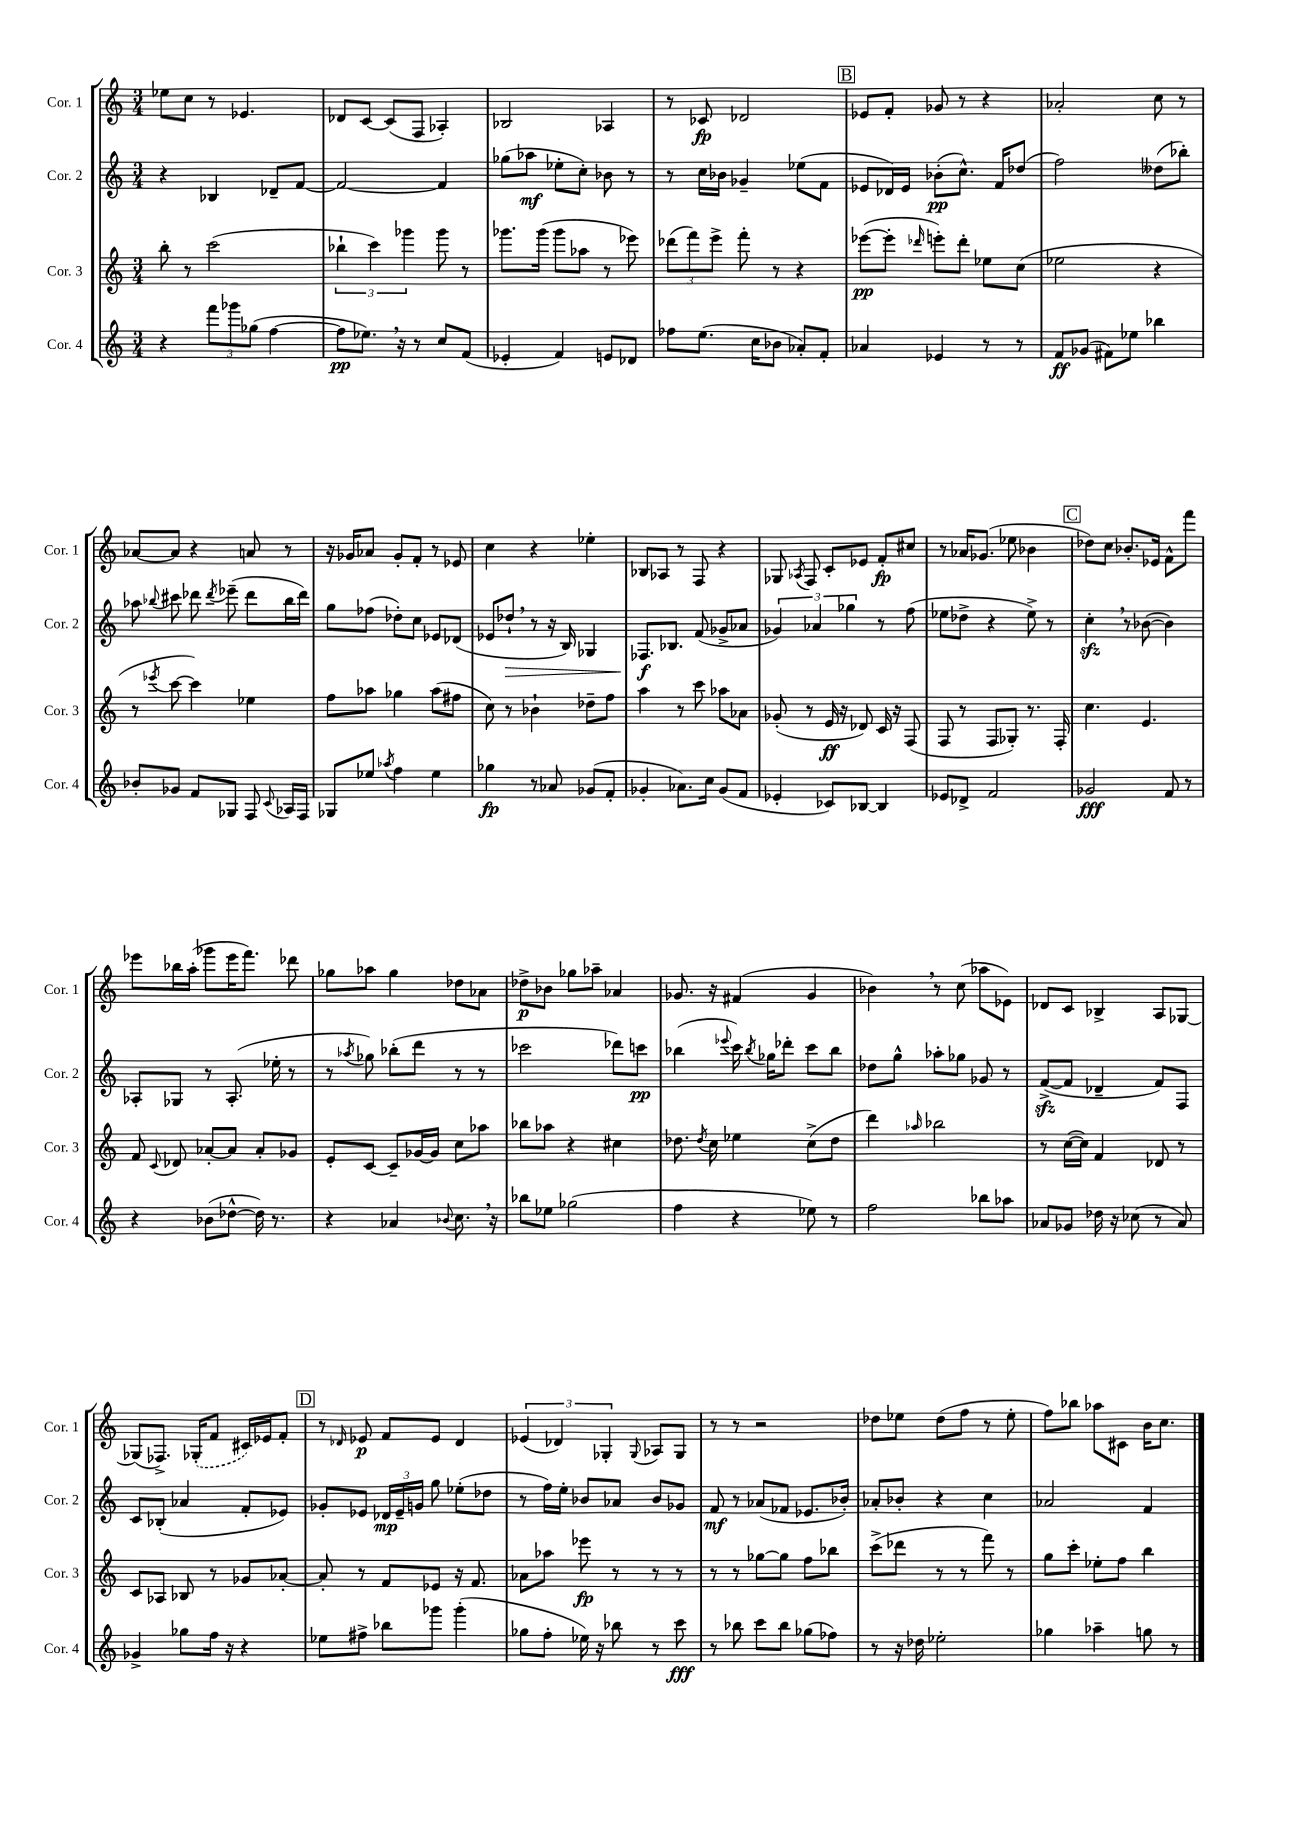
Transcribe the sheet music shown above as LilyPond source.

<<
\new StaffGroup <<
\new Staff = "s0" \with { instrumentName = "Cor. 1" shortInstrumentName = "Cor. 1" } {
    \clef treble \key c \major \numericTimeSignature \time 3/4
    \autoBeamOff ees''8[ c''8] r8 ees'4. |
    des'8[ c'8]~ c'8[( f8] aes4-.) |
    bes2 aes4 |
    r8 ces'8\fp des'2 |
    \mark \markup { \box "B" } ees'8[ f'8]-. ges'8 r8 r4 |
    aes'2-. c''8 r8 |
    aes'8[~ aes'8] r4 a'8 r8 |
    r16 ges'16[ aes'8] ges'8[-. f'8]-. r8 ees'8 |
    c''4 r4 ees''4-. |
    bes8[ aes8] r8 f8 r4 |
    ges8 \acciaccatura { aes8 } f8 c'8[-. ees'8] f'8[-.\fp cis''8] |
    r8 aes'16[ ges'8.]( ees''8 bes'4 |
    \mark \markup { \box "C" } des''8[) c''8] bes'8.[-. ees'16] f'8[-^ f'''8] |
    ees'''8[ bes''16 a''16]-.( ges'''8[ ees'''16 f'''8.]) des'''8 |
    ges''8[ aes''8] ges''4 des''8[ aes'8] |
    des''8[->\p bes'8] ges''8[ aes''8]-- aes'4 |
    ges'8. r16 fis'4( ges'4 |
    bes'4) \breathe r8 c''8( aes''8[ ees'8]) |
    des'8[ c'8] bes4-> a8[ ges8]~ |
    ges8[( fes8.]->) \once \slurDashed ges16[-.( f'8] cis'16[) ees'16 f'8]-. |
    \mark \markup { \box "D" } r8 \grace { des'16 } ees'8\p f'8[ ees'8] des'4 |
    \tuplet 3/2 { ees'4( des'4) ges4-. } \appoggiatura { ges8 } aes8[ ges8] |
    r8 r8 r2 |
    des''8[ ees''8] des''8[( f''8] r8 ees''8-. |
    f''8[) bes''8] aes''8[ cis'8] b'16[ c''8.] \bar "|." |
}
\new Staff = "s1" \with { instrumentName = "Cor. 2" shortInstrumentName = "Cor. 2" } {
    \clef treble \key c \major \numericTimeSignature \time 3/4
    \autoBeamOff r4 bes4 des'8[-- f'8]~ |
    f'2~ f'4 |
    ges''8[( aes''8]\mf ees''8[-. c''8]-.) bes'8 r8 |
    r8 c''16[ bes'16] ges'4-- ees''8[( f'8] |
    \mark \markup { \box "B" } ees'8[ des'16) ees'16] bes'8[-.\pp( c''8.]-^) f'16[ des''8]( |
    f''2) deses''8[( bes''8]-.) |
    aes''8 \appoggiatura { bes''8 } cis'''8 des'''8 \acciaccatura { des'''8 } ees'''8--( des'''8[ bes''16 des'''16]) |
    g''8[ fes''8]( des''8[-.) c''8] ees'8[ des'8]( |
    ees'8[ des''8]-!\> \breathe r8 r16 b16) ges4 |
    fes8.[\f\! bes8.] f'8( ges'8[-> aes'8] |
    \tuplet 3/2 { ges'4) aes'4 ges''4 } r8 f''8( |
    ees''8[ des''8]-> r4 ees''8->) r8 |
    \mark \markup { \box "C" } c''4-.\sfz \breathe r8 bes'8~( bes'4) |
    aes8[-. ges8] r8 aes8.-.( ees''16-. r8 |
    r8 \acciaccatura { aes''8 } ges''8) bes''8[-.( d'''8] r8 r8 |
    ces'''2 des'''8[) c'''8]\pp |
    bes''4( \appoggiatura { ees'''8 } c'''16) \acciaccatura { bes''8 } ges''16[ des'''8]-. c'''8[ bes''8] |
    des''8[ g''8]-^ aes''8[-. ges''8] ges'8 r8 |
    f'8[~->\sfz( f'8] des'4-- f'8[) f8] |
    c'8[ bes8]-.( aes'4 f'8[-. ees'8]) |
    \mark \markup { \box "D" } ges'8[-. ees'8] \tuplet 3/2 { des'16[\mp ees'16-- g'16] } g''8 ees''8[-.( des''8] |
    r8 f''16[) e''16]-. bes'8[ aes'8] bes'8[ ges'8] |
    f'8\mf r8 aes'8[( fes'8] ees'8.[ bes'16]-.) |
    aes'8[-. bes'8]-. r4 c''4 |
    aes'2 f'4 \bar "|." |
}
\new Staff = "s2" \with { instrumentName = "Cor. 3" shortInstrumentName = "Cor. 3" } {
    \clef treble \key c \major \numericTimeSignature \time 3/4
    \autoBeamOff b''8-. r8 c'''2( |
    \tuplet 3/2 { bes''4-! c'''4) ges'''4 } ges'''8 r8 |
    ges'''8.[ ges'''16]( ges'''8[ aes''8] r8 ees'''8) |
    \tuplet 3/2 { des'''8[( f'''8) e'''8]-> } f'''8-. r8 r4 |
    \mark \markup { \box "B" } ees'''8[~\pp( ees'''8]-. \grace { des'''16 } e'''8[-.) des'''8]-. ees''8[ c''8]( |
    ees''2 r4 |
    r8 \acciaccatura { ees'''8 } c'''8~ c'''4) ees''4 |
    f''8[ aes''8] ges''4 aes''8[( fis''8] |
    c''8) r8 bes'4-! des''8[-- f''8] |
    a''4 r8 c'''8 aes''8[ aes'8] |
    ges'8-.( r8 e'16\ff r16 des'8) c'16 r16 f8( |
    f8 r8 f8[ ges8]-.) r8. f16-. |
    \mark \markup { \box "C" } c''4. e'4. |
    f'8 \appoggiatura { c'8 } des'8 aes'8[~-. aes'8] aes'8[-. ges'8] |
    e'8[-. c'8]~ c'8[-- ges'16~ ges'16] c''8[ aes''8] |
    bes''8[ aes''8] r4 cis''4 |
    des''8. \acciaccatura { des''8 } c''16 ees''4 c''8[->( des''8] |
    d'''4) \grace { aes''16 } bes''2 |
    r8 c''16[~( c''16]) f'4 des'8 r8 |
    c'8[ aes8] bes8 r8 ges'8[ aes'8]~-. |
    \mark \markup { \box "D" } aes'8-. r8 f'8[ ees'8] r16 f'8. |
    aes'8[ aes''8] ees'''8\fp r8 r8 r8 |
    r8 r8 ges''8[~ ges''8] f''8[ bes''8] |
    c'''8[->( des'''8] r8 r8 f'''8) r8 |
    g''8[ c'''8]-. ees''8[-. f''8] b''4 \bar "|." |
}
\new Staff = "s3" \with { instrumentName = "Cor. 4" shortInstrumentName = "Cor. 4" } {
    \clef treble \key c \major \numericTimeSignature \time 3/4
    \autoBeamOff r4 \tuplet 3/2 { f'''8[ ges'''8 ges''8]( } f''4~ |
    f''8[\pp ees''8.]) \breathe r16 r8 c''8[ f'8]( |
    ees'4-. f'4) e'8[ des'8] |
    fes''8[ e''8.]( c''16[ bes'8] aes'8[-.) f'8]-. |
    \mark \markup { \box "B" } aes'4 ees'4 r8 r8 |
    f'8[\ff ges'8]( fis'8[) ees''8] bes''4 |
    bes'8[-. ges'8] f'8[ ges8] f8 \appoggiatura { c'8 } aes16[ f16] |
    ges8[ ees''8] \acciaccatura { aes''8 } f''4 ees''4 |
    ges''4\fp r8 aes'8 ges'8[( f'8]-. |
    ges'4-. aes'8.[) c''16] ges'8[( f'8] |
    ees'4-. ces'8[) bes8]~ bes4 |
    ees'8[ des'8]-> f'2 |
    \mark \markup { \box "C" } ges'2\fff f'8 r8 |
    r4 bes'8[( des''8]~-^ des''16) r8. |
    r4 aes'4 \appoggiatura { bes'8 } c''8. \breathe r16 |
    bes''8[ ees''8] ges''2( |
    f''4 r4 ees''8) r8 |
    f''2 bes''8[ aes''8] |
    aes'8[ ges'8] des''16 r16 ces''8( r8 aes'8) |
    ges'4-> ges''8[ f''16] r16 r4 |
    \mark \markup { \box "D" } ees''8[ fis''8]-> bes''8[ ges'''8] ges'''4-.( |
    ges''8[ f''8]-. ees''16) r16 bes''8 r8 c'''8\fff |
    r8 bes''8 c'''8[ bes''8] ges''8[( fes''8]) |
    r8 r16 des''16 ees''2-. |
    ges''4 aes''4-- g''8 r8 \bar "|." |
}
>>
>>
\layout { \context { \Score \remove "Bar_number_engraver" } }
